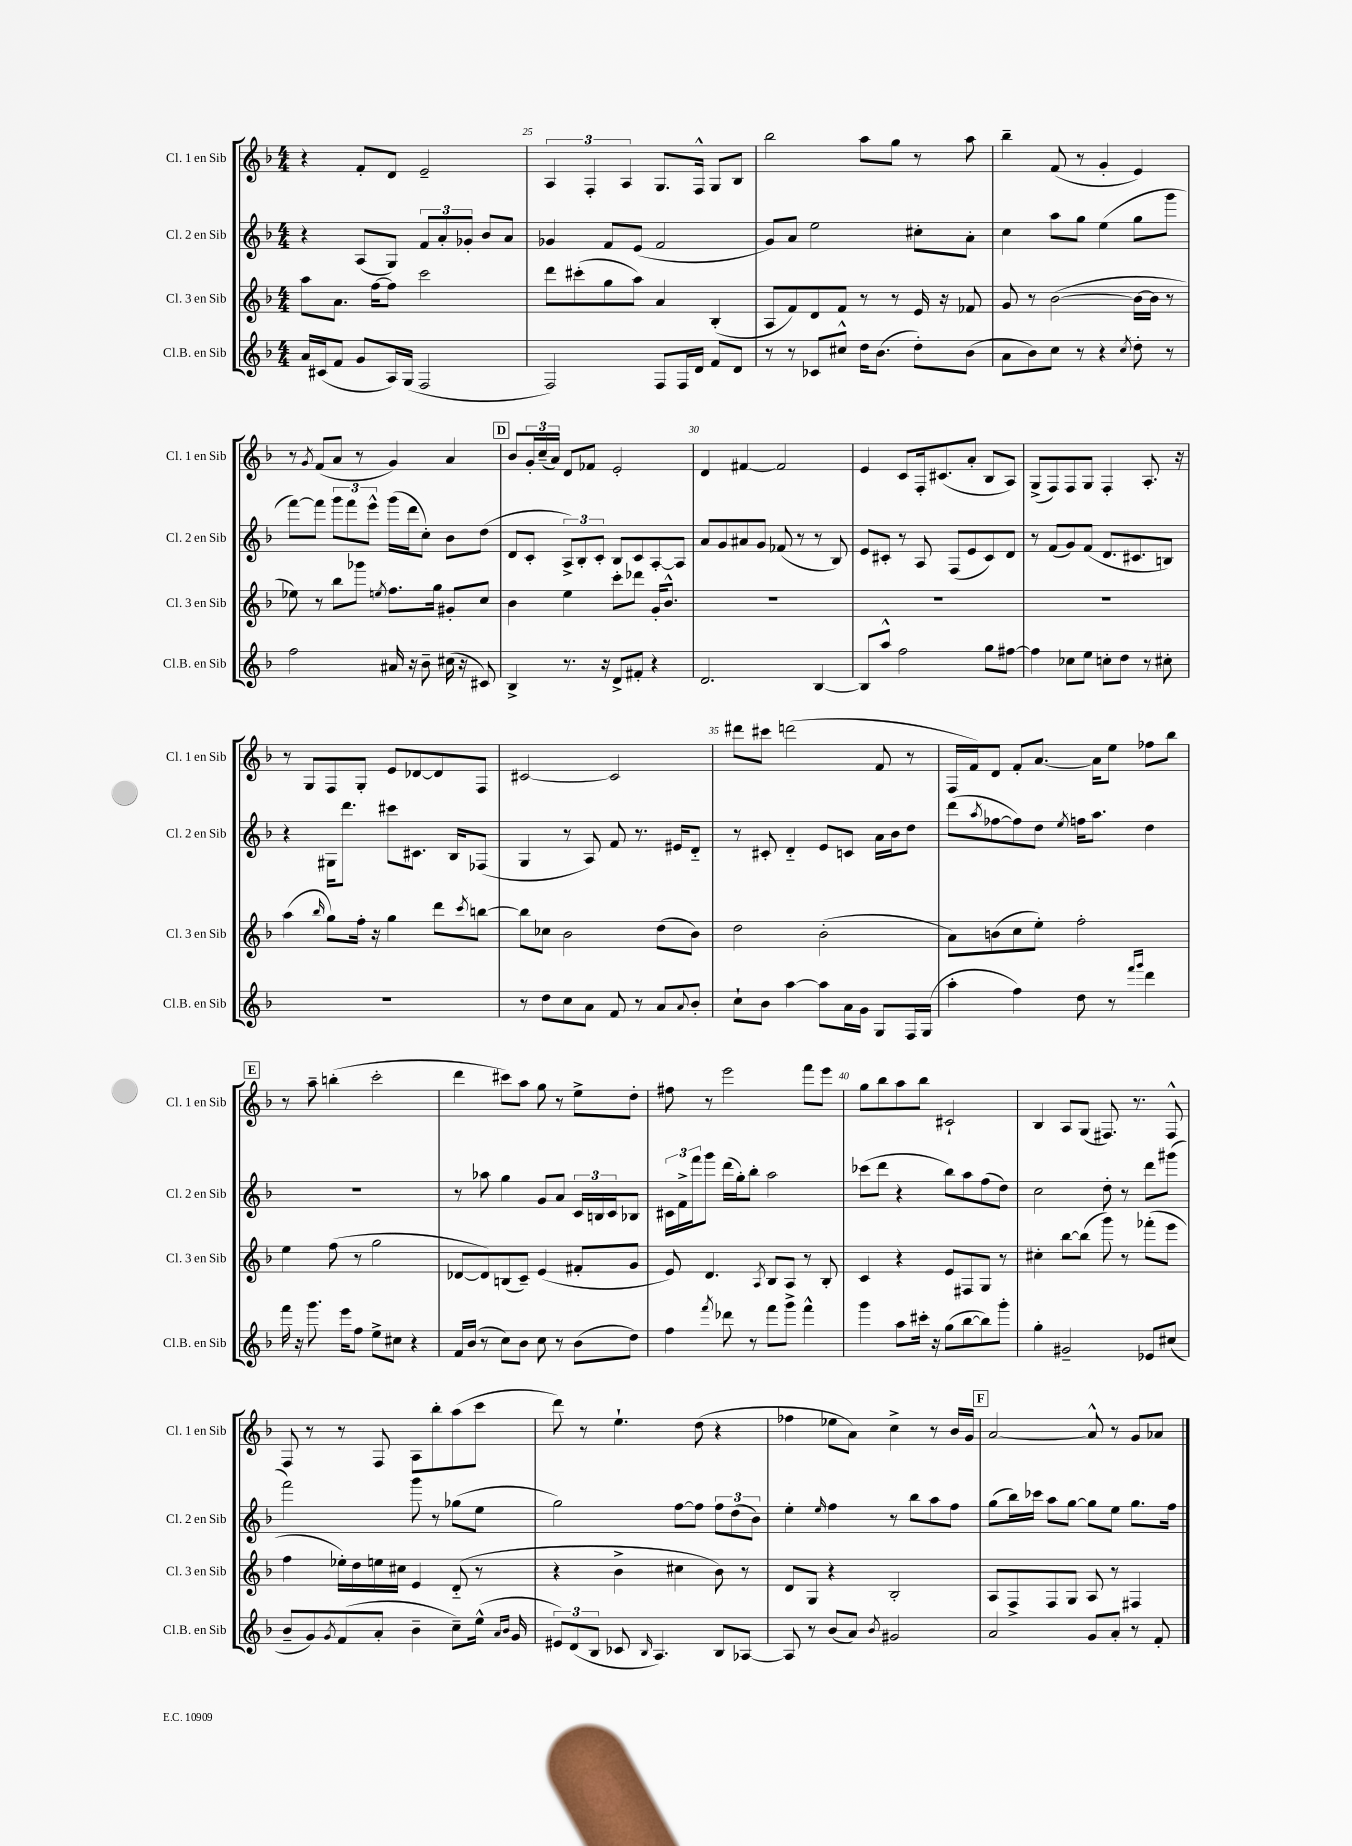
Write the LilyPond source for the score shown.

<<
\new StaffGroup <<
\new Staff = "s0" \with { instrumentName = "Cl. 1 en Sib" shortInstrumentName = "Cl. 1 en Sib" } {
    \clef treble \key f \major \numericTimeSignature \time 4/4
    r4 f'8-. d'8 e'2-- |
    \tuplet 3/2 { a4 f4-. a4 } g8. f16-^ g8 bes8 |
    bes''2 a''8 g''8 r8 a''8 |
    bes''4-- f'8( r8 g'4-. e'4) |
    r8 \acciaccatura { g'8 } f'8( a'8 r8 g'4) a'4 |
    \mark \markup { \box "D" } bes'8 \tuplet 3/2 { g'16-. c''16--( a'16) } d'8 fes'8 e'2-. |
    d'4 fis'4~ fis'2 |
    e'4 c'8 f16-. cis'8.( a'8-. bes8 a8) |
    g8->( f8) f8 g8 f4-. a8.-. r16 |
    r8 g8 f8 g8-. e'8 des'8~ des'8 f8 |
    cis'2~ cis'2 |
    dis'''8 cis'''8 d'''2( f'8 r8 |
    f16 f'16) d'8 f'8-. a'8.~ a'16 e''8 fes''8 bes''8 |
    \mark \markup { \box "E" } r8 a''8-- b''4-.( c'''2-. |
    d'''4 cis'''8) a''8 g''8 r8 e''8-> d''8-. |
    fis''8 r8 e'''2 f'''8 e'''8 |
    g''8 bes''8 a''8 bes''8 cis'2-! |
    bes4 a8 g8( fis8.) r8. fis8-^ |
    f8 r8 r8 f8 a8 bes''8-. a''8( c'''8 |
    d'''8) r8 e''4.-! d''8( r4 |
    fes''4 ees''8 a'8) c''4-> r8 bes'16 g'16 |
    \mark \markup { \box "F" } a'2~ a'8-^ r8 g'8 aes'8 \bar "|." |
}
\new Staff = "s1" \with { instrumentName = "Cl. 2 en Sib" shortInstrumentName = "Cl. 2 en Sib" } {
    \clef treble \key f \major \numericTimeSignature \time 4/4
    r4 a8( g8) \tuplet 3/2 { f'8 a'8-. ges'8-. } bes'8 a'8 |
    ges'4 f'8 e'8( f'2 |
    g'8) a'8 e''2 cis''8-. a'8-. |
    c''4 a''8 g''8 e''4( g''8 g'''8 |
    f'''8~) f'''8 \tuplet 3/2 { g'''8 f'''8 e'''8-^ } g'''16( d'''16 c''8-.) bes'8 d''8( |
    \mark \markup { \box "D" } d'8 c'8-. \tuplet 3/2 { a8->) bes8-. c'8-. } bes8 c'8 a8~-. a8 |
    a'8 g'8 ais'8 g'8 fes'8( r8 r8 bes8) |
    e'8 cis'8-. r8 a8 f8( e'8 cis'8) d'8 |
    r8 f'8( g'8) f'8( d'8. cis'8. b8) |
    r4 gis16 d'''8. cis'''8 cis'8. bes16 fes8( |
    g4 r8 a8) f'8 r8. eis'16 d'8-_ |
    r8 cis'8-. d'4-_ e'8 c'8 a'16 bes'16 d''8 |
    d'''8( \acciaccatura { a''8 } fes''8~ fes''8) d''8 \acciaccatura { e''8 } f''16 a''8. d''4 |
    \mark \markup { \box "E" } R1 |
    r8 aes''8 g''4 g'8 a'8 \tuplet 3/2 { c'16 b16 c'16 } bes8 |
    \tuplet 3/2 { cis'16 f'16-> f'''16 } g'''8 d'''16( g''16-.) bes''8-. a''2 |
    ces'''8( d'''8 r4 bes''8) a''8 f''8( d''8) |
    c''2 d''8-. r8 d'''8 gis'''8( |
    f'''2) g'''8 r8 ges''8( e''8 |
    g''2) f''8~ f''8 \tuplet 3/2 { f''8 d''8( bes'8) } |
    e''4-. \grace { e''16 } f''4 r8 bes''8 a''8 f''8 |
    \mark \markup { \box "F" } g''8( bes''16) ces'''16 a''8 g''8~ g''8 e''8 g''8. f''16 \bar "|." |
}
\new Staff = "s2" \with { instrumentName = "Cl. 3 en Sib" shortInstrumentName = "Cl. 3 en Sib" } {
    \clef treble \key f \major \numericTimeSignature \time 4/4
    a''8 a'8. f''16~ f''8 c'''2 |
    d'''8 cis'''8-.( g''8 a''8) a'4 bes4-.( |
    a8 f'8) d'8 f'8 r8 r8 e'16 r16 fes'8 |
    g'8 r8 bes'2~( bes'16~ bes'16 r8 |
    ees''8) r8 bes''8 ges'''8 \acciaccatura { e''8 } f''8. g''16 gis'8-. c''8 |
    \mark \markup { \box "D" } bes'4 e''4 c'''8-. des'''8 g'16-. bes'8.-^ |
    R1 |
    R1 |
    R1 |
    a''4( \grace { bes''16 } g''8) f''16-. r16 g''4 d'''8 \acciaccatura { c'''8 } b''8~ |
    b''8 ces''8 bes'2 d''8( bes'8) |
    d''2 bes'2-.( |
    a'8) b'8( c''8 e''8-.) f''2-. |
    \mark \markup { \box "E" } e''4 f''8( r8 g''2 |
    des'8~ des'8) b8( c'8--) e'4( fis'8-. g'8 |
    e'8) d'4. \acciaccatura { a8 } bes8 a8 r8 bes8-. |
    c'4 r4 e'8 fis8 g8 r8 |
    cis''4-. bes''8~ bes''8( g'''8) r8 fes'''8-.( e'''8 |
    f''4 ees''16-.) d''16 e''16 cis''16 e'4 d'8-_( r8 |
    r4 bes'4-> cis''4 bes'8) r8 |
    d'8 g8 r4 bes2-. |
    \mark \markup { \box "F" } a8 f8-> f8 g8 a8 r8 fis4 \bar "|." |
}
\new Staff = "s3" \with { instrumentName = "Cl.B. en Sib" shortInstrumentName = "Cl.B. en Sib" } {
    \clef treble \key f \major \numericTimeSignature \time 4/4
    a'16 cis'16( f'8 g'8 a16) g16( f2 |
    f2) f8 f16 d'16 f'8 d'8 |
    r8 r8 ces'8 cis''8-^ d''16 bes'8.( d''8-.) bes'8( |
    a'8 bes'8) c''8 r8 r4 \acciaccatura { c''8 } d''8-. r8 |
    f''2 ais'16 r16 bes'8-- cis''16( r16 cis'8) |
    \mark \markup { \box "D" } bes4-> r8. r16 d'8-> fis'8-. r4 |
    d'2. bes4~ |
    bes8 a''8-^ f''2 g''8 fis''8~ |
    fis''4 ces''8 e''8 c''8-. d''8 r8 cis''8-. |
    R1 |
    r8 d''8 c''8 a'8 f'8 r8 a'8 \appoggiatura { a'8 } bes'8-. |
    c''8-! bes'8 a''4~ a''8 a'16 g'16 g8 f16 g16( |
    a''4-. f''4) d''8 r8 \grace { f'''16 g'''16 } d'''4 |
    \mark \markup { \box "E" } f'''16 r16 g'''8. e'''16 f''8 e''8-> cis''8 r4 |
    f'16 bes'16( r8 c''8) bes'8 c''8 r8 bes'8( d''8) |
    f''4 \acciaccatura { f'''8 } des'''8 r8 f'''8 g'''8-> f'''4-^ |
    g'''4 a''8 cis'''16-. r16 g''8( bes''8~ bes''8) g'''8-. |
    g''4-. gis'2-- ees'8 cis''8( |
    bes'8-- g'8) \acciaccatura { g'8 } f'8( a'8-. bes'4-- c''8--) e''16-^( \grace { a'16 bes'16 } g'16 |
    \tuplet 3/2 { eis'8) d'8( bes8 } ces'8 \grace { bes16 } a4.) bes8 aes8~ |
    aes8 r8 bes'8( a'8) \acciaccatura { bes'8 } gis'2 |
    \mark \markup { \box "F" } a'2 g'8 a'8-. r8 f'8-. \bar "|." |
}
>>
>>
\layout { \context { \Score currentBarNumber = #24 \override BarNumber.break-visibility = ##(#f #t #t) barNumberVisibility = #(every-nth-bar-number-visible 5) } }
